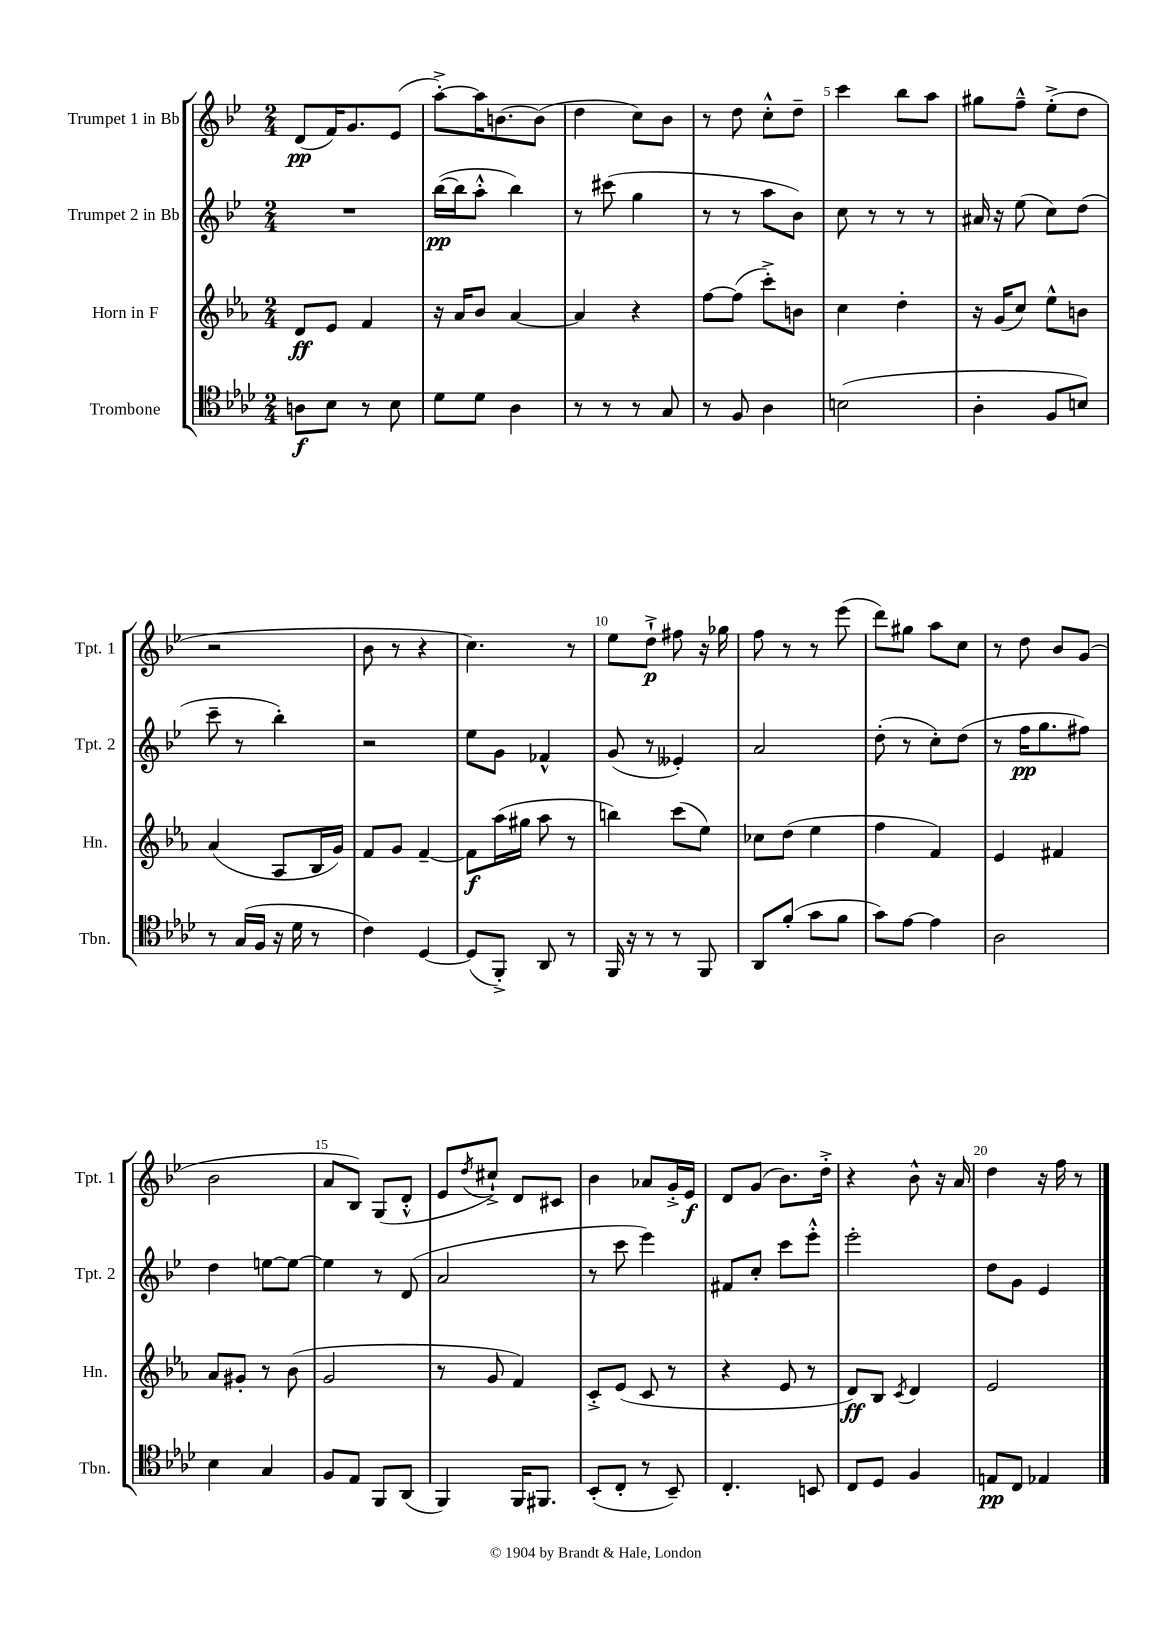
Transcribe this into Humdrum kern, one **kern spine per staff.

**kern	**kern	**kern	**kern
*staff4	*staff3	*staff2	*staff1
*clefC4	*clefG2	*clefG2	*clefG2
*k[b-e-a-d-]	*k[b-e-a-]	*k[b-e-]	*k[b-e-]
*M2/4	*M2/4	*M2/4	*M2/4
8A\L	8d/L	2r	(8d/L
8B-\J	8e-/J	.	16f/K)
.	.	.	8.g/
8r	4f/	.	.
8B-\	.	.	(8e-/J
=	=	=	=
8d-\L	16r	([16bb-\LL	[8aa'^\L)
.	16a-/LK	16bb-\]J	.
8d-\J	8b-/J	8aa'^^\J	16aa\]K
.	.	.	[8.b\
4A-\	[4a-/	4bb-\)	.
.	.	.	(8b\]J
=	=	=	=
8r	4a-/]	8r	4dd\
8r	.	(8ccc#\	.
8r	4r	4gg\	8cc\L)
8G/	.	.	8b-\J
=	=	=	=
8r	[8ff\L	8r	8r
8F/	(8ff\]J	8r	8dd\
4A-\	8ccc'^\L)	8aa\L	8cc'^^\L
.	8b\J	8b-\J)	8dd~\J
=	=	=	=
(2B\	4cc\	8cc\	4ccc\
.	.	8r	.
.	4dd'\	8r	8bb-\L
.	.	8r	8aa\J
=	=	=	=
4A-'\	16r	16a#/	8gg#\L
.	(16g/LK	16r	.
.	8cc/J)	(8ee-\	8ff~^^\J
8F/L	8ee-^^\L	8cc\L)	(8ee-'^\L
8B/J)	8b\J	(8dd\J	8dd\J
=	=	=	=
8r	(4a-/	8ccc~\	2r
(16G/LL	.	8r	.
16F/JJ	.	.	.
16r	8A-/L	4bb-'\)	.
16d-\	.	.	.
8r	16B-/L	.	.
.	16g/JJ)	.	.
=	=	=	=
4c\)	8f/L	2r	8b-\
.	8g/J	.	8r
[4D-/	[4f~/	.	4r
=	=	=	=
(8D-/]L	8f\]L	8ee-\L	4.cc\)
8FF'^/J)	(16aa-\L	8g\J	.
.	16gg#\JJ	.	.
8AA-/	8aa-\	4f-^^/	.
8r	8r	.	8r
=	=	=	=
16FF/	4bb\)	(8g/	8ee-\L
16r	.	.	.
8r	.	8r	8dd`^\J
8r	(8ccc\L	4e--'/)	8ff#\
8FF/	8ee-\J)	.	16r
.	.	.	16gg-\
=	=	=	=
8AA-/L	8cc-\L	2a/	8ff\
(8f'/J	(8dd\J	.	8r
8g\L	4ee-\	.	8r
8f\J	.	.	(8eee-\
=	=	=	=
8g\L)	4ff\	(8dd'\	8ddd\L)
[8e-\J	.	8r	8gg#\J
4e-\]	4f/)	8cc'\L)	8aa\L
.	.	(8dd\J	8cc\J
=	=	=	=
2A-\	4e-/	8r	8r
.	.	16ff\LK	8dd\
.	.	8.gg\	.
.	4f#/	.	8b-/L
.	.	8ff#\J)	(8g/J
=	=	=	=
4B-\	8a-/L	4dd\	2b-\
.	8g#'/J	.	.
4G/	8r	[8ee\L	.
.	(8b-\	8ee\_J	.
=	=	=	=
8F/L	2g/	4ee\]	8a/L
8E-/J	.	.	8B-/J)
8FF/L	.	8r	(8G/L
(8AA-/J	.	(8d/	8d'^^/J
=	=	=	=
4FF/)	8r	2a/	8e-/L
.	.	.	8qdd/
.	8g/	.	8cc#`^/J)
16FF/LK	4f/)	.	8d/L
8.FF#/J	.	.	.
.	.	.	8c#/J
=	=	=	=
(8BB-'/L	8c'^/L	8r	4b-\
8C'/J	(8e-/J	8ccc\	.
8r	8c/	4eee-\)	8a-/L
8BB-~/)	8r	.	16g'^/L
.	.	.	16e-/JJ
=	=	=	=
4.C'/	4r	8f#/L	8d/L
.	.	8cc'/J	(8g/J
.	8e-/	8ccc\L	8.b-\L)
8BB/	8r	8eee-'^^\J	.
.	.	.	16dd'^\Jk
=	=	=	=
8C/L	8d/L)	2eee-'\	4r
8D-/J	8B-/J	.	.
.	8qc/	.	.
4F/	4d/	.	8b-^^\
.	.	.	16r
.	.	.	16a/
=	=	=	=
8E/L	2e-/	8dd\L	4dd\
8C/J	.	8g\J	.
4E-/	.	4e-/	16r
.	.	.	16ff\
.	.	.	8r
==	==	==	==
*-	*-	*-	*-
